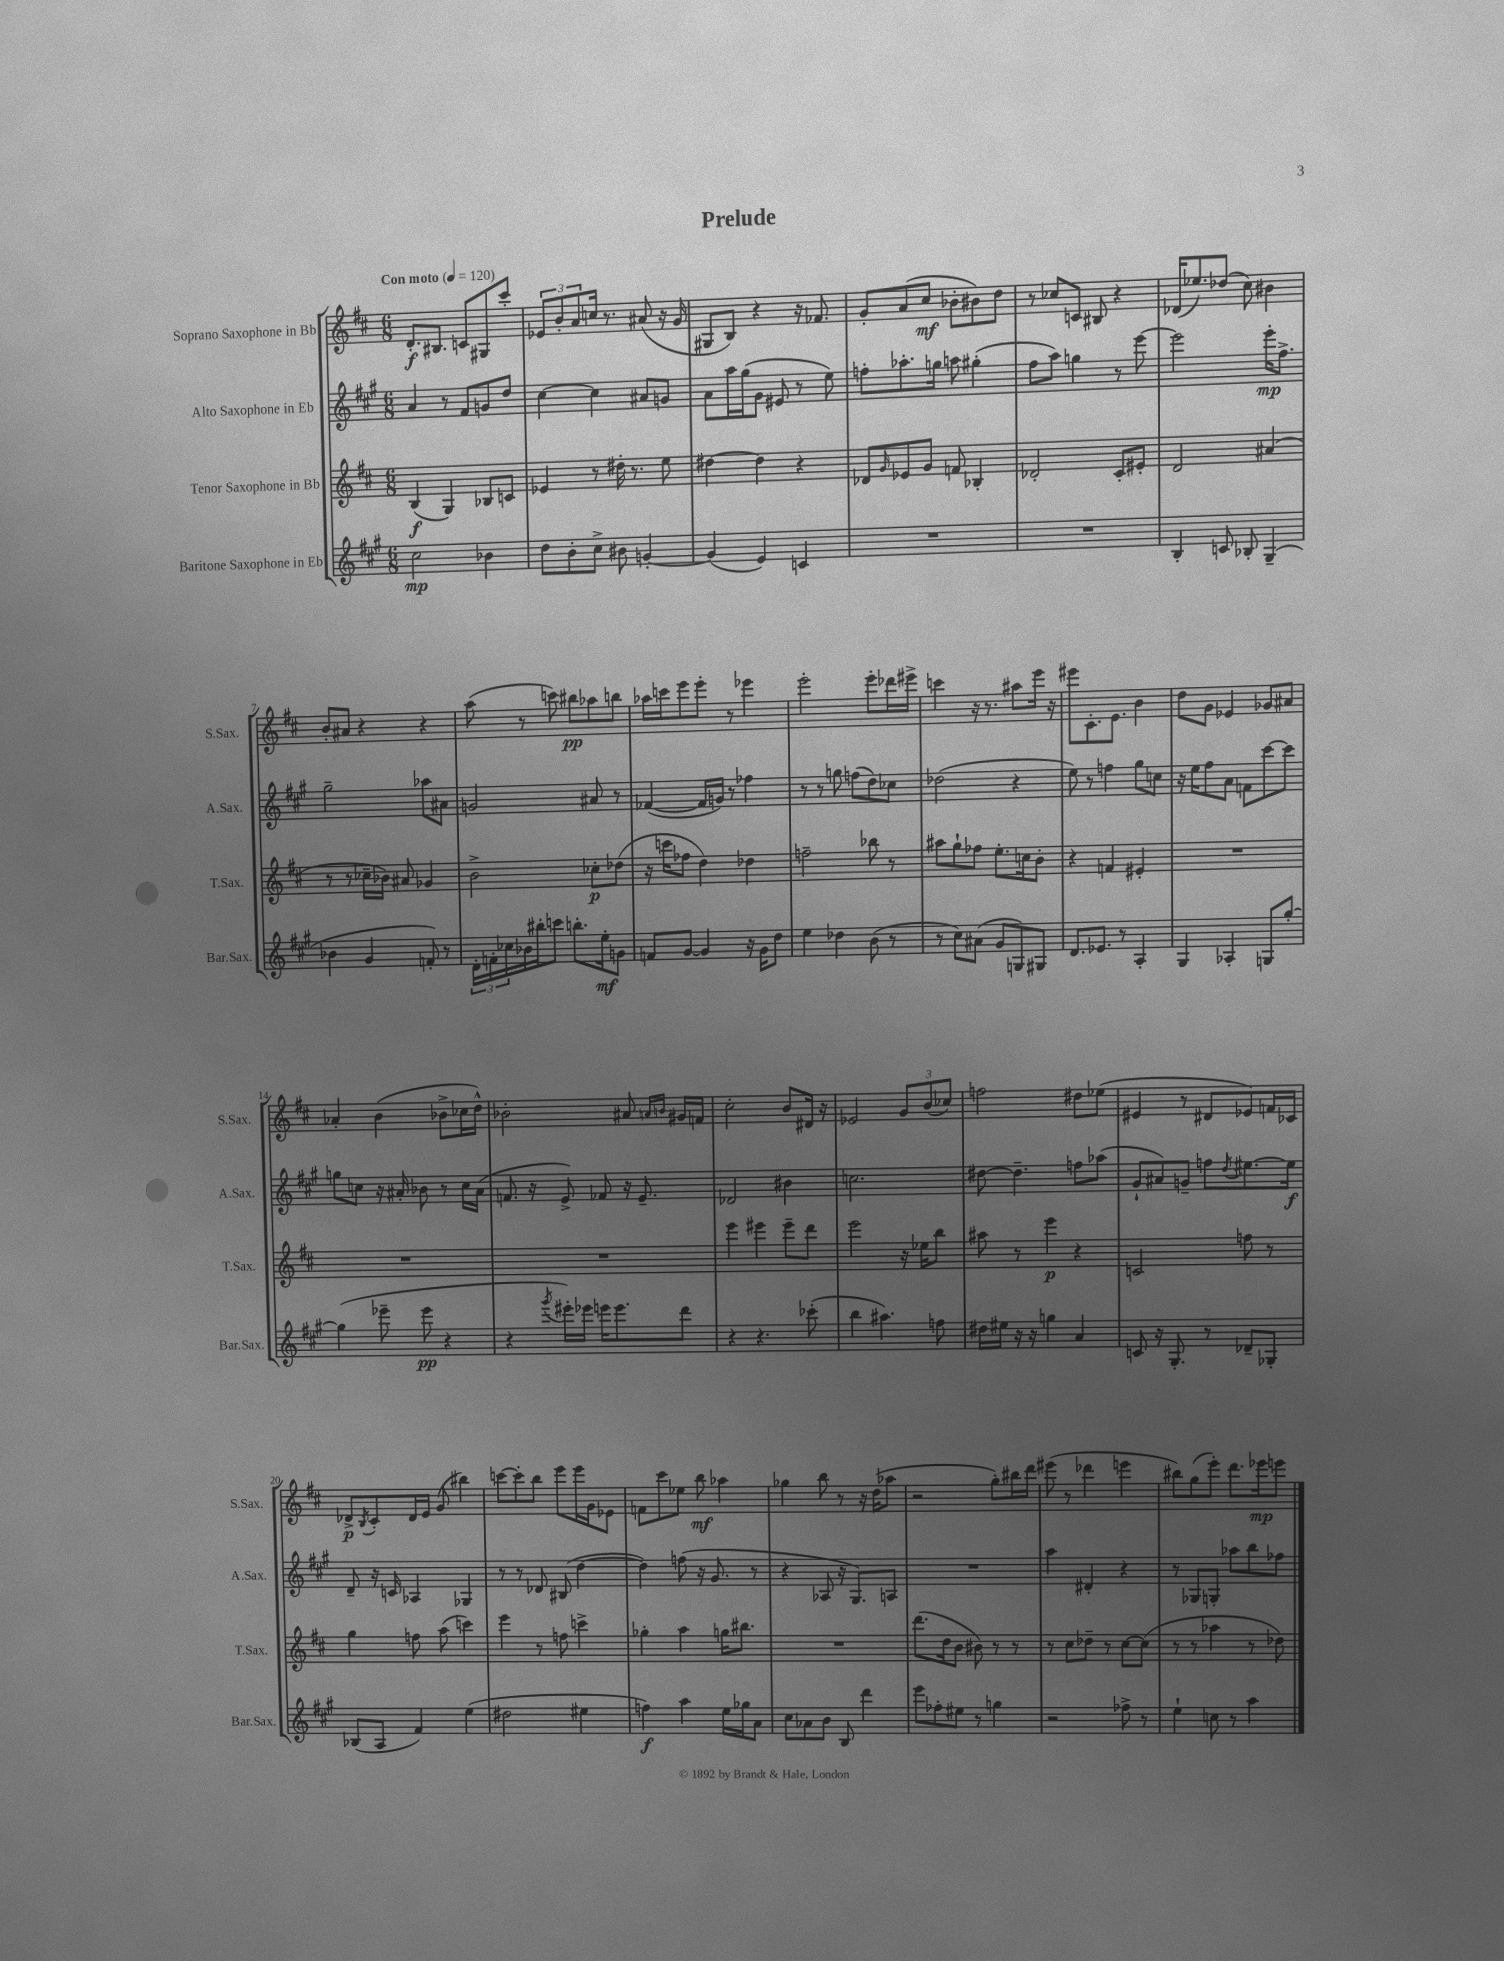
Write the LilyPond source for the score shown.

\header { title = "Prelude" }
<<
\new StaffGroup <<
\new Staff = "s0" \with { instrumentName = "Soprano Saxophone in Bb" shortInstrumentName = "S.Sax." } {
    \clef treble \key d \major \numericTimeSignature \time 6/8 \tempo "Con moto" 4 = 120
    d'8.-.\f bis8. c'8 gis8 cis'''8-. |
    \tuplet 3/2 { ees'8 b'8-. a'8 } c''16 r8. ais'8( r16 g'16 |
    gis8 b8) r4 r16 fes'8. |
    g'8-. a'8( cis''8\mf bes'8-. bis'8) d''8 |
    r8 ces''8 c'8 bis8 r4 |
    des'16( ees''8.) des''8( cis''8) bis'4 |
    b'8-. ais'8 r4 r4 |
    a''8( r8 c'''8) bis''8\pp aes''8 b''8 |
    aes''16 c'''16 e'''8 e'''8-. r8 ees'''4 |
    e'''2-. e'''8-. des'''16 eis'''16-> |
    c'''4 r16 r8. ais''8 e'''16 r16 |
    eis'''8 cis'8.-. e'8. b'4 |
    d''8 g'8 ees'4 ges'8 ais'8 |
    aes'4-. b'4( bes'8-> ces''16 d''16-^) |
    bes'2-. ais'8 \grace { a'16 b'16 } gis'16 f'16 |
    cis''2-. b'8 dis'16 r16 |
    ees'2 \tuplet 3/2 { g'8 b'8( ces''8) } |
    f''2 dis''8 ees''8( |
    eis'4 r8 dis'8 ees'8) f'16 ces'16 |
    des'8->\p \acciaccatura { b8 } cis'8-. des'16 e'16 g'8( bis''4) |
    c'''8~ c'''8-. b''8 e'''8 e'''16 g'16 ees'8 |
    f'8 cis'''8 ees''8 b''8\mf aes''4 |
    ges''4 b''8 r8 r16 d''16( aes''8 |
    r2 g''8-.) bis''16 d'''16 |
    eis'''8( r8 des'''4 e'''4 |
    bis''8) g''8( e'''8-.) d'''8. ees'''16\mp e'''8 \bar "|." |
}
\new Staff = "s1" \with { instrumentName = "Alto Saxophone in Eb" shortInstrumentName = "A.Sax." } {
    \clef treble \key a \major \numericTimeSignature \time 6/8
    a'4 r8 fis'8 g'8 d''8 |
    cis''4~ cis''4 ais'8 g'8 |
    a'8 a''16 gis''16( gis'8 eis'8 r8 e''8) |
    f''8-. aes''8.-. g''16 a''8 gis''4-.( |
    fis''8 a''8) g''4 r8 e'''8~ |
    e'''2 e'''16-.\mp fis''8.-> |
    gis''2-- aes''8 ais'8 |
    g'2 ais'8 r8 |
    fes'4~( fes'16 g'16) r8 fes''4 |
    r8 r8 g''8 f''8( d''8) ces''8 |
    des''2( r4 |
    e''8) r8 f''4 gis''8 c''8 |
    r16 e''16 fis''8 a'8 f'8 cis'''8~ cis'''8 |
    g''8 c''8 r16 ais'16-. bes'8 r8 c''16 ais'16( |
    f'8. r16 e'8->) fes'8 r16 e'8.-- |
    des'2 bis'4 |
    c''2. |
    dis''8~ dis''4.-- f''8 aes''8( |
    gis'8-! ais'8) g'8-- f''8 \acciaccatura { d''8 } eis''8.~ eis''16\f |
    d'8-- r16 c'16 aes4 ges4 |
    r8 r8 des'8 bis8( d''4~ |
    d''4) f''8( r16 gis'8. r8 |
    r4 aes8 r16 gis8.) a8 |
    R2. |
    a''4 dis'4-. r4 |
    r8 ges8 g8-. aes''8 b''8 fes''8 \bar "|." |
}
\new Staff = "s2" \with { instrumentName = "Tenor Saxophone in Bb" shortInstrumentName = "T.Sax." } {
    \clef treble \key d \major \numericTimeSignature \time 6/8
    b4\f( g4) bes8 c'8 |
    ees'4 r8 dis''16-. r8. e''8 |
    dis''4~ dis''4 r4 |
    des'8 \grace { g'16 } ees'8 g'8 f'8 bes4-. |
    des'2-. cis'8-. eis'8-. |
    d'2 ais'4( |
    r8 r8 ces''16-- bes'16) ais'8 ges'4 |
    b'2-> ces''8-.\p des''8( |
    r16 c'''16 fes''8 d''4) des''4 |
    f''2-- bes''8 r8 |
    ais''8 g''8-! fes''8 e''8.-. c''16 b'8-. |
    r4 f'4 eis'4-. |
    R2. |
    R2. |
    R2. |
    e'''4 eis'''4 eis'''8-- d'''8 |
    e'''2 r16 ees''16 b''8 |
    ais''8 r8 e'''4\p r4 |
    c'2 f''8 r8 |
    g''4 f''8 a''8( c'''4) |
    e'''4 r8 f''8 c'''4-> |
    ges''4-. a''4 g''16 bis''8. |
    R2. |
    d'''8.( d''16 b'8 bis'8) r8 r8 |
    r8 cis''8 des''8-- r8 cis''8~ cis''8( |
    r8 r8 aes''4 r8 des''8) \bar "|." |
}
\new Staff = "s3" \with { instrumentName = "Baritone Saxophone in Eb" shortInstrumentName = "Bar.Sax." } {
    \clef treble \key a \major \numericTimeSignature \time 6/8
    cis''2\mp bes'4 |
    d''8 b'8-. cis''8-> bis'8 g'4~-. |
    g'4( e'4) c'4 |
    R2. |
    R2. |
    b4-. c'8 bes8-. gis4--( |
    bes'4 gis'4 f'8-.) r8 |
    \tuplet 3/2 { d'16-. f'16-. ces''16 } bes'16 bis''16-. c'''8 b''8.-. e''16-.\mf g'8 |
    f'8 gis'8~ gis'4 r16 gis'16 d''8 |
    e''4 des''4 b'8( r8 |
    r8 cis''8) ais'8( gis'8 g8) gis8 |
    d'8. ees'8. r8 a4-. |
    gis4 aes4-. g8 gis''8~-. |
    gis''4( ees'''8-- ees'''8\pp r4 |
    r4 \acciaccatura { gis'''8 } eis'''16-.) ees'''16 e'''16 e'''8. d'''8 |
    r4 r4. ces'''8-.( |
    b''4 ais''4.) f''8 |
    dis''16 eis''16 r16 r16 g''4 a'4 |
    c'8 r16 gis8.-. r8 des'8-- ges8-. |
    bes8( a8 fis'4) e''4( |
    dis''2 eis''4 |
    f''4\f) a''4 e''16 ges''16 a'8 |
    cis''8 aes'8 b'8 b8 d'''4 |
    e'''8 fes''8-. eis''8 r8 g''4 |
    r2 fes''8-> r8 |
    e''4-! c''8 r8 a''4 \bar "|." |
}
>>
>>
